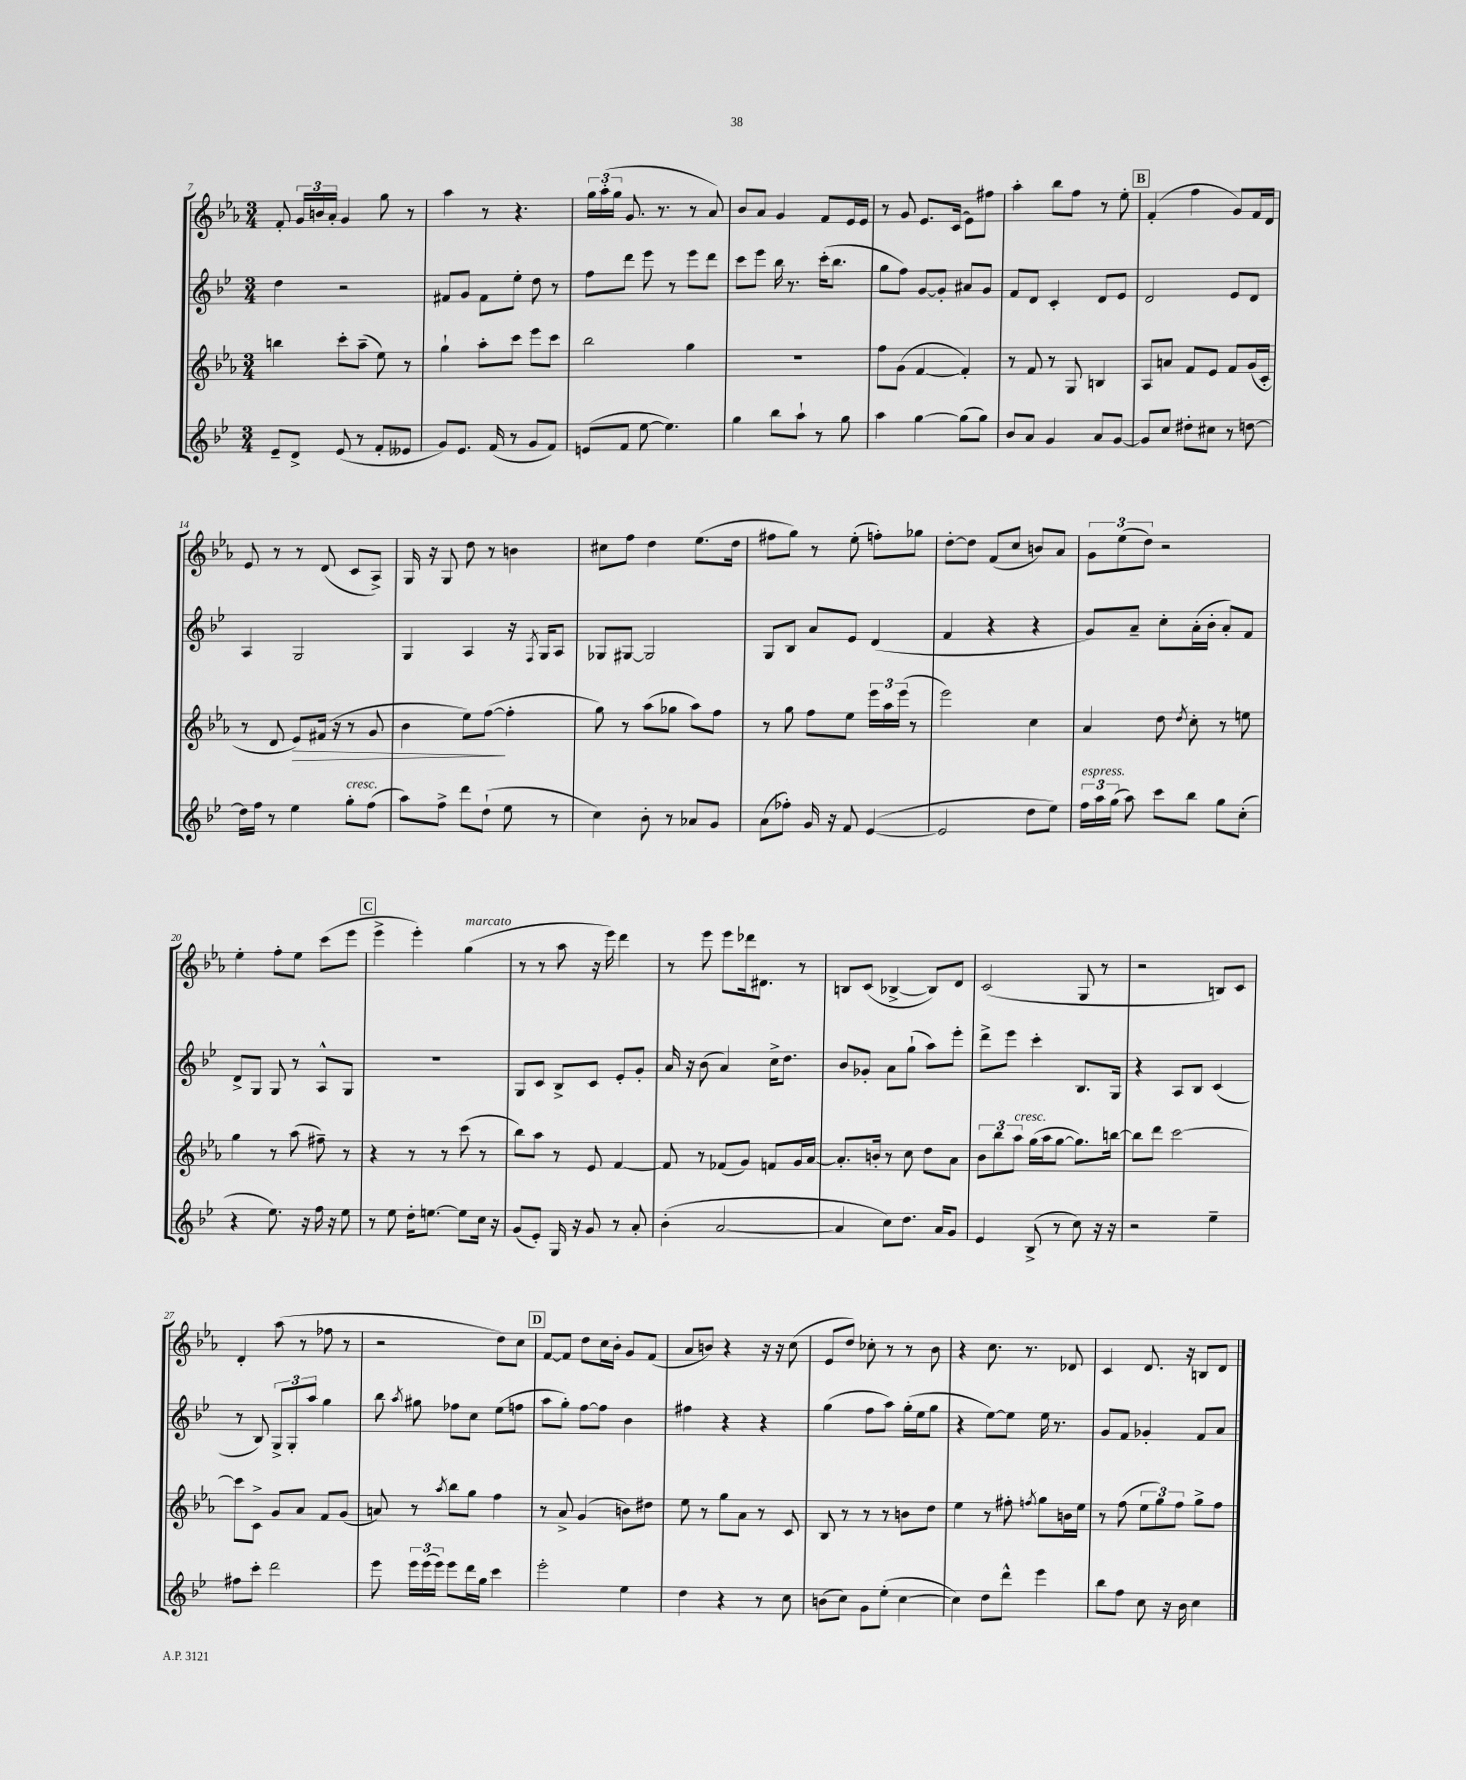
<<
\new StaffGroup <<
\new Staff = "s0" {
    \clef treble \key ees \major \numericTimeSignature \time 3/4
    \autoBeamOff f'8-. \tuplet 3/2 { g'16[ b'16 aes'16]-. } g'4 g''8 r8 |
    aes''4 r8 r4. |
    \tuplet 3/2 { g''16[ aes''16-.( g''16] } g'8. r8. r8 aes'8) |
    bes'8[ aes'8] g'4 f'8[ ees'16 ees'16] |
    r8 g'8 ees'8.[ c'16]( ees'8[) fis''8] |
    aes''4-. bes''8[ f''8] r8 ees''8-. |
    \mark \markup { \box "B" } f'4-.( f''4 g'8[) f'16 d'16] |
    ees'8 r8 r8 d'8( c'8[ aes8]->) |
    g16 r16 g8 d''8 r8 b'4 |
    cis''8[ f''8] d''4 ees''8.[( d''16] |
    fis''8[ g''8]) r8 ees''8-.( f''8[-.) ges''8] |
    d''8[~-. d''8] f'8[( c''8] b'8[) aes'8] |
    \tuplet 3/2 { g'8[ ees''8( d''8]) } r2 |
    ees''4-. f''8[-. ees''8] c'''8[( ees'''8] |
    \mark \markup { \box "C" } ees'''4-> ees'''4-.) g''4^\markup { \italic "marcato" }( |
    r8 r8 aes''8 r16 ees'''16) d'''4 |
    r8 ees'''8 ees'''8[ des'''16 dis'8.] r8 |
    b8[ c'8]( bes4~-> bes8[) d'8] |
    c'2( g8 r8 |
    r2 b8[) c'8] |
    d'4-. aes''8( r8 fes''8 r8 |
    r2 d''8[) c''8] |
    \mark \markup { \box "D" } f'8[~ f'8] d''8[ c''16 bes'16]-. g'8[ f'8]( |
    aes'8[ b'8]) r4 r16 r16 c''8( |
    ees'8[ d''8]) ces''8-. r8 r8 bes'8 |
    r4 c''8. r8. des'8 |
    c'4 d'8. r16 b8[ d'8] \bar "|." |
}
\new Staff = "s1" {
    \clef treble \key bes \major \numericTimeSignature \time 3/4
    \autoBeamOff d''4 r2 |
    fis'8[ g'8] fis'8[ ees''8]-. d''8 r8 |
    f''8[ d'''8] ees'''8 r8 ees'''8[ d'''8] |
    c'''8[ ees'''8] bes''16 r8. c'''16[-.( bes''8.] |
    g''8[ f''8]) g'8[~ g'8]-. ais'8[ g'8] |
    f'8[ d'8] c'4-. d'8[ ees'8] |
    \mark \markup { \box "B" } d'2 ees'8[ d'8] |
    a4 g2 |
    g4 a4 r16 \acciaccatura { f8 } g16[ a8] |
    ges8[ gis8]~ gis2 |
    g8[ bes8] a'8[ ees'8] d'4( |
    f'4 r4 r4 |
    g'8[) a'8]-- c''8[-. a'16-.( bes'16]-. a'8[-.) f'8] |
    d'8[-> g8] g8 r8 a8[-^ g8] |
    \mark \markup { \box "C" } R2. |
    g8[ c'8] bes8[-> c'8] ees'8[-. g'8]-. |
    a'16 r16 bes'8( a'4) c''16[-> d''8.] |
    bes'8[ ges'8]-. a'8[ g''8]-!( a''8[) ees'''8]-. |
    d'''8[-> ees'''8] c'''4-. bes8.[ g16] |
    r4 a8[ bes8] c'4( |
    r8 bes8) \tuplet 3/2 { g8[-> g8-. a''8] } g''4 |
    bes''8 \acciaccatura { a''8 } gis''8 fes''8[ c''8] ees''8[( f''8] |
    \mark \markup { \box "D" } a''8[ g''8]-.) f''8[~ f''8] bes'4 |
    fis''4 r4 r4 |
    g''4( f''8[ a''8]) g''16[-.( ees''16 g''8] |
    r4 ees''8[~) ees''8] ees''16 r8. |
    g'8[ f'8] ges'4-. f'8[ a'8] \bar "|." |
}
\new Staff = "s2" {
    \clef treble \key ees \major \numericTimeSignature \time 3/4
    \autoBeamOff b''4 c'''8[-. aes''8]--( ees''8) r8 |
    g''4-! aes''8[-. c'''8] ees'''8[ c'''8] |
    bes''2 g''4 |
    R2. |
    f''8[ g'8]( f'4~ f'4-.) |
    r8 f'8 r8 g8 b4 |
    \mark \markup { \box "B" } aes8[ a'8] f'8[ ees'8] f'8[ g'16( c'16]-. |
    r8 d'8 ees'8[\>) fis'16]( r16 r8 g'8 |
    bes'4 ees''8[) f''8]~\!( f''4-. |
    g''8) r8 aes''8[( ges''8] aes''8[) f''8] |
    r8 g''8 f''8[ ees''8] \tuplet 3/2 { ees'''16[ aes''16 ees'''16]( } r8 |
    ees'''2) c''4 |
    aes'4 d''8 \acciaccatura { d''8 } c''8-. r8 e''8 |
    g''4 r8 aes''8( fis''8--) r8 |
    \mark \markup { \box "C" } r4 r8 r8 c'''8( r8 |
    bes''8[) aes''8] r8 ees'8 f'4~ |
    f'8 r8 fes'8[( g'8]) f'8[ g'16 aes'16]~ |
    aes'8.[-. b'16]-. r8 c''8 d''8[ aes'8] |
    \tuplet 3/2 { bes'8[ bes''8 aes''8]^\markup { \italic "cresc." } } g''16[( aes''16 g''8]~ g''8.[) b''16]~ |
    b''8[ d'''8] c'''2~ |
    c'''8[ c'8]-> g'8[ aes'8] f'8[ g'8]( |
    a'8) r8 \acciaccatura { aes''8 } bes''8[ g''8] f''4 |
    \mark \markup { \box "D" } r8 aes'8-> g'4( b'8[) dis''8] |
    ees''8 r8 g''8[ aes'8] r8 c'8 |
    bes8 r8 r8 r8 b'8[ d''8] |
    ees''4 r8 fis''8-. \acciaccatura { f''8 } g''8[ b'16 ees''16] |
    r8 f''8( \tuplet 3/2 { ees''8[ g''8) f''8] } g''8[-> f''8] \bar "|." |
}
\new Staff = "s3" {
    \clef treble \key bes \major \numericTimeSignature \time 3/4
    \autoBeamOff ees'8[-- d'8]-> ees'8( r8 f'8[-. eeses'8] |
    g'8[) ees'8.] f'16( r8 g'8[ f'8]) |
    e'8[( f'8] ees''8~ ees''4.) |
    g''4 bes''8[ a''8]-! r8 g''8 |
    a''4 g''4~ g''8[( g''8]) |
    bes'8[ a'8] g'4 a'8[ g'8]~ |
    \mark \markup { \box "B" } g'8[ c''8] dis''8[-. cis''8] r8 d''8~ |
    d''16[ f''16] r8 ees''4 g''8[-.^\markup { \italic "cresc." } f''8]( |
    a''8[) f''8]-> d'''8[ d''8]-!( ees''8 r8 |
    c''4) bes'8-. r8 aes'8[ g'8] |
    a'8[( fes''8]-.) g'16 r16 f'8 ees'4~( |
    ees'2 d''8[ ees''8]) |
    \tuplet 3/2 { f''16[^\markup { \italic "espress." } a''16 g''16]( } a''8) c'''8[ bes''8] g''8[ c''8]-.( |
    r4 ees''8.) r16 f''16 r16 ees''8 |
    \mark \markup { \box "C" } r8 ees''8 d''16[-. e''8.]~ e''8[ c''16] r16 |
    g'8[( ees'8]-.) g16 r16 g'8 r8 a'8-. |
    bes'4-.( a'2~ |
    a'4 c''8[) d''8.] a'16[ g'8] |
    ees'4 bes8->( r8 c''8) r16 r16 |
    r2 ees''4-- |
    fis''8[ c'''8]-. d'''2 |
    ees'''8 \tuplet 3/2 { ees'''16[ ees'''16( ees'''16]) } ees'''8[ d'''16 g''16] c'''4 |
    \mark \markup { \box "D" } ees'''2-. ees''4 |
    d''4 r4 r8 c''8 |
    b'8[( c''8]) g'8[ ees''8]-.( c''4~ |
    c''4) d''8[ d'''8]-^ ees'''4 |
    bes''8[ f''8] c''8 r16 bes'16 c''4 \bar "|." |
}
>>
>>
\layout { \context { \Score currentBarNumber = #7 } }
